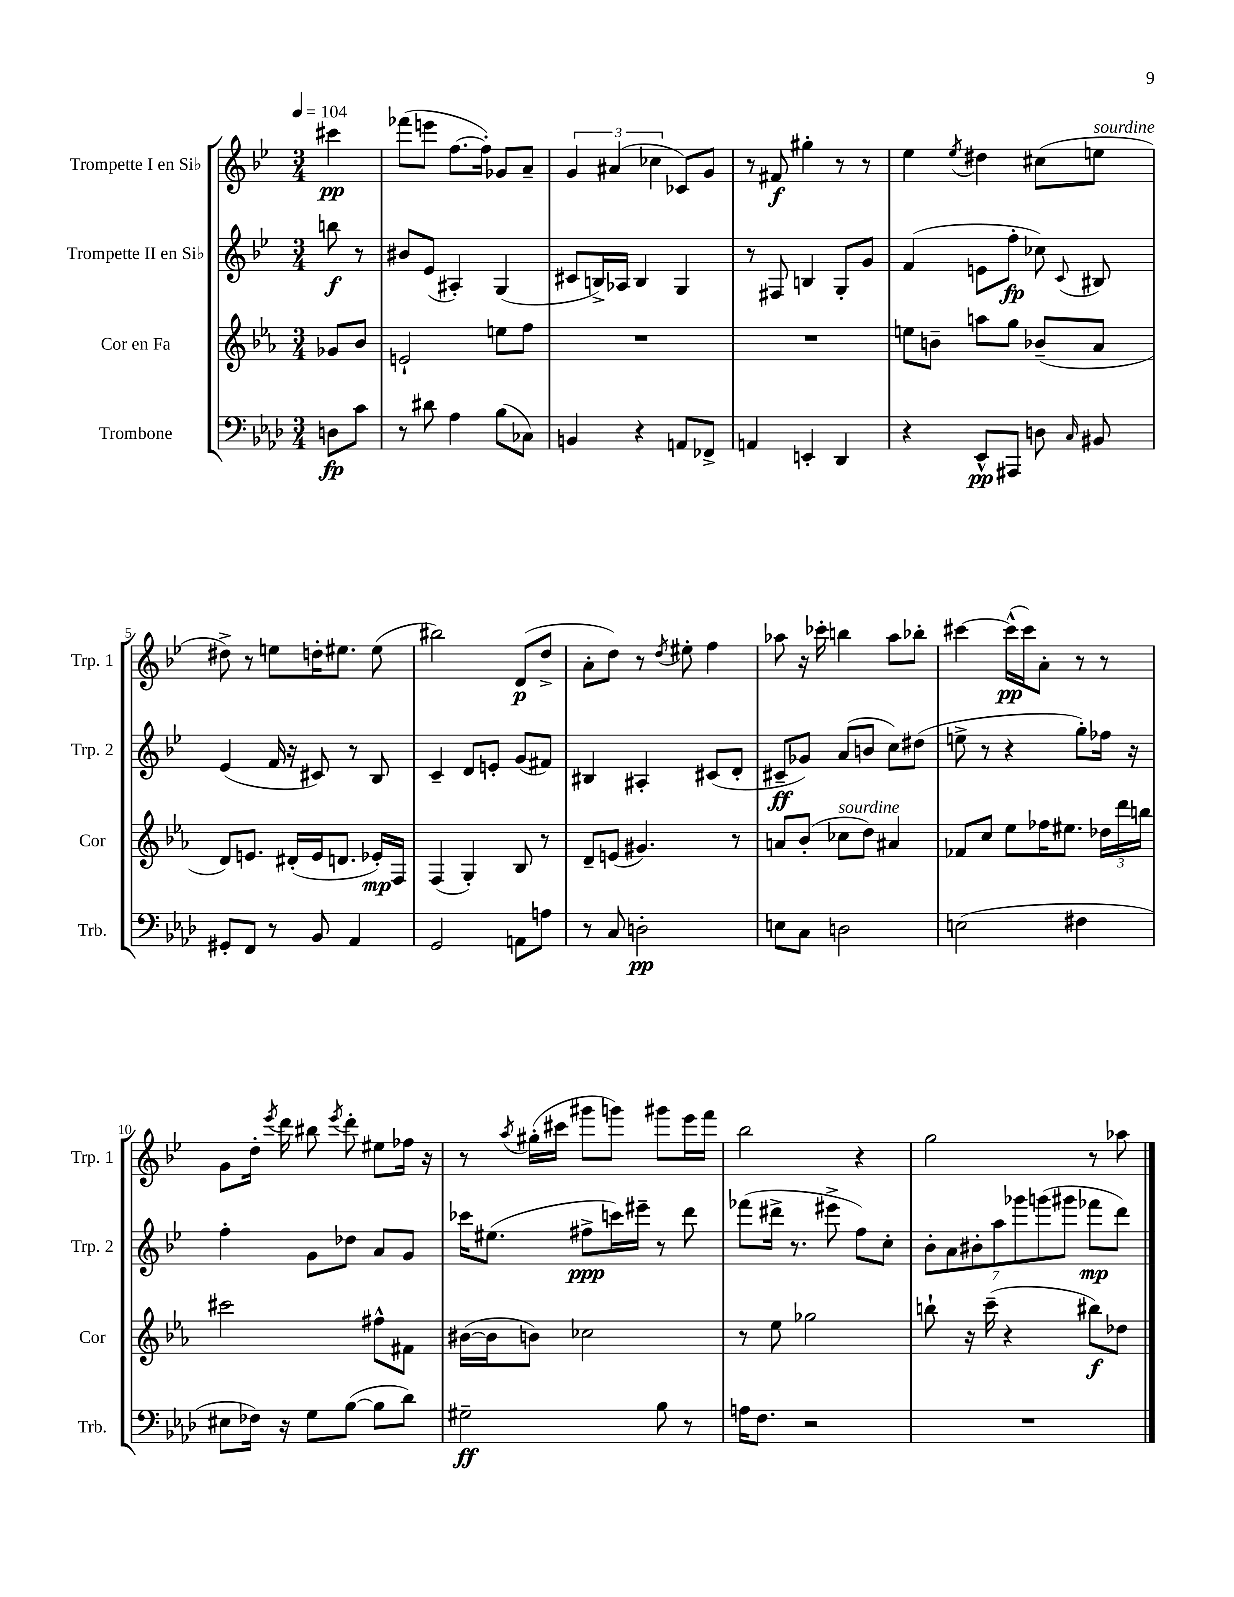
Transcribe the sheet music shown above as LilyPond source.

<<
\new StaffGroup <<
\new Staff = "s0" \with { instrumentName = "Trompette I en Sib" shortInstrumentName = "Trp. 1" } {
    \clef treble \key bes \major \numericTimeSignature \time 3/4 \partial 4 \tempo 4 = 104
    \autoBeamOff cis'''4\pp |
    fes'''8[( e'''8] f''8.[~ f''16]-.) ges'8[ a'8]-- |
    \tuplet 3/2 { g'4 ais'4( ces''4 } ces'8[) g'8] |
    r8 fis'8\f gis''4-. r8 r8 |
    ees''4 \acciaccatura { ees''8 } dis''4 cis''8[( e''8]^\markup { \italic "sourdine" } |
    dis''8->) r8 e''8[ d''16-. eis''8.] eis''8( |
    bis''2) d'8[\p( d''8]-> |
    a'8[-. d''8]) r8 \acciaccatura { d''8 } eis''8-. f''4 |
    aes''8 r16 ces'''16-. b''4 aes''8[ bes''8]-. |
    cis'''4~ cis'''16[-^\pp( cis'''16) a'8]-. r8 r8 |
    g'8[ d''16]-. \acciaccatura { ees'''8 } d'''16 bis''8 \acciaccatura { ees'''8 } d'''8-. eis''8[ fes''16] r16 |
    r8 \acciaccatura { a''8 } gis''16[-.( cis'''16] gis'''8[ g'''8]) gis'''8[ ees'''16 f'''16] |
    bes''2 r4 |
    g''2 r8 aes''8 \bar "|." |
}
\new Staff = "s1" \with { instrumentName = "Trompette II en Sib" shortInstrumentName = "Trp. 2" } {
    \clef treble \key bes \major \numericTimeSignature \time 3/4 \partial 4
    \autoBeamOff b''8\f r8 |
    bis'8[ ees'8]( ais4-.) g4( |
    cis'8[ b16->) aes16] b4 g4 |
    r8 fis8 b4 g8[-. g'8] |
    f'4( e'8[ f''8]-.\fp ces''8) \appoggiatura { c'8 } bis8 |
    ees'4( f'16 r16 cis'8) r8 bes8 |
    c'4-- d'8[ e'8]-. g'8[( fis'8]) |
    bis4 ais4-. cis'8[( d'8]-. |
    cis'8[--\ff ges'8]) a'8[( b'8] c''8[) dis''8]( |
    e''8-> r8 r4 g''8[-.) fes''16] r16 |
    f''4-. g'8[ des''8] a'8[ g'8] |
    ces'''16[ eis''8.]( fis''8[->\ppp c'''16) eis'''16]-- r8 d'''8 |
    fes'''8[( dis'''16]-> r8. eis'''8-> f''8[) c''8]-. |
    \tuplet 7/4 { bes'8[-. a'8 bis'8-. a''8 ges'''8 g'''8( gis'''8] } fes'''8[\mp d'''8]) \bar "|." |
}
\new Staff = "s2" \with { instrumentName = "Cor en Fa" shortInstrumentName = "Cor" } {
    \clef treble \key ees \major \numericTimeSignature \time 3/4 \partial 4
    \autoBeamOff ges'8[ bes'8] |
    e'2-! e''8[ f''8] |
    R2. |
    R2. |
    e''8[ b'8]-- a''8[ g''8] bes'8[--( aes'8] |
    d'8[) e'8.] dis'16[-.( e'16 d'8.] ees'16[-.\mp) f16] |
    f4( g4-.) bes8 r8 |
    d'8[-- e'8]( gis'4.) r8 |
    a'8[ bes'8]-.( ces''8[^\markup { \italic "sourdine" } d''8]) ais'4 |
    fes'8[ c''8] ees''8[ fes''16 eis''8.] \tuplet 3/2 { des''16[ d'''16 b''16] } |
    cis'''2 fis''8[-^ fis'8] |
    bis'16[~( bis'16 b'8]) ces''2 |
    r8 ees''8 ges''2 |
    b''8-! r16 c'''16--( r4 bis''8[\f) des''8] \bar "|." |
}
\new Staff = "s3" \with { instrumentName = "Trombone" shortInstrumentName = "Trb." } {
    \clef bass \key aes \major \numericTimeSignature \time 3/4 \partial 4
    \autoBeamOff d8[\fp c'8] |
    r8 dis'8 aes4 bes8[( ces8]) |
    b,4 r4 a,8[ fes,8]-> |
    a,4 e,4-. des,4 |
    r4 ees,8[-^\pp ais,,8] d8 \grace { c16 } bis,8 |
    gis,8[-. f,8] r8 bes,8 aes,4 |
    g,2 a,8[ a8] |
    r8 c8 d2-.\pp |
    e8[ c8] d2 |
    e2( fis4 |
    eis8[ fes16]) r16 g8[ bes8]~( bes8[ des'8]) |
    gis2--\ff bes8 r8 |
    a16[ f8.] r2 |
    R2. \bar "|." |
}
>>
>>
